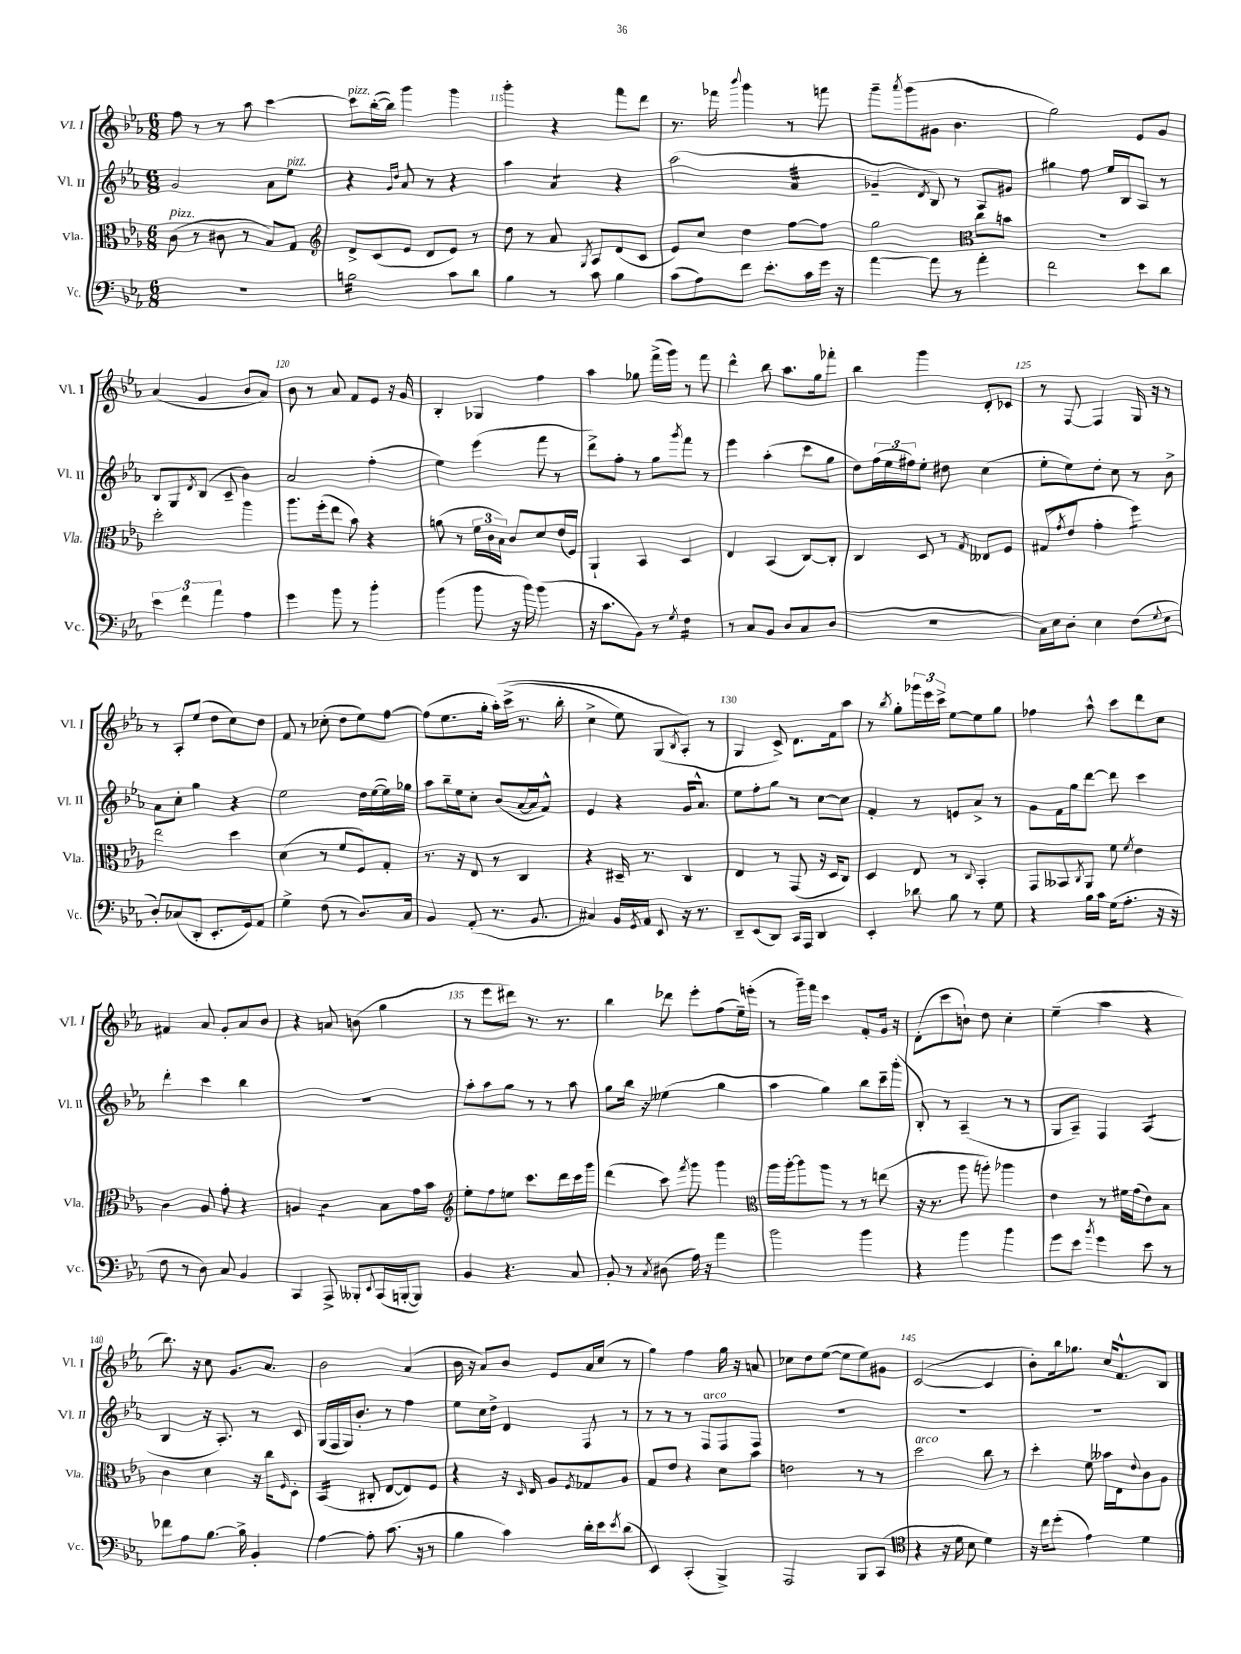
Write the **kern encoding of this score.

**kern	**kern	**kern	**kern
*staff4	*staff3	*staff2	*staff1
*clefF4	*clefC3	*clefG2	*clefG2
*k[b-e-a-]	*k[b-e-a-]	*k[b-e-a-]	*k[b-e-a-]
*M6/8	*M6/8	*M6/8	*M6/8
2.r	(8c	2g	8ff
.	8r	.	8r
.	8c#	.	8r
.	8r	.	8aa-
.	8B-)	8a-	[4ccc
.	8G	8ee-	.
=	=	=	=
*	*clefG2	*	*
2B	8d^	4r	8ccc]
.	(8c	.	([16bb-'
.	.	.	16bb-])
.	.	16qqg	.
.	.	16qqdd	.
.	8e-	8a-	4ggg
.	8d	8r	.
8c	8e-)	4r	4ggg
8d	8r	.	.
=	=	=	=
4B-	8dd	4aa-	4ggg'
.	8r	.	.
8r	8a-	4a-	4r
.	8qG	.	.
8c	8A-	.	.
4B-	(8d	4r	8fff
.	8c	.	8ddd
=	=	=	=
(8c	8e-)	(2aa-	8.r
8A-)	8cc	.	.
.	.	.	16fff-
.	.	.	8qqbbb-
8f	4dd	.	4ggg
8.e-'	.	.	.
.	[8ff	4a-	8r
16c	.	.	.
16g	8ff]	.	8fff
16r	.	.	.
=	=	=	=
[4a-	2gg	4g-~	8ggg~
.	.	.	8qaaa-
.	.	.	(8ggg
.	.	8qd	.
8a-]	.	8B-)	8g#
8r	.	8r	4.b-
*	*clefC3	*	*
4a-'	8cc	8A-	.
.	8b	8g#	.
=	=	=	=
2f	2.r	4gg#	2gg)
.	.	8ff	.
.	.	16ee-	.
.	.	16B-	.
8e-	.	8A-	8e-
8d	.	8r	8g
=	=	=	=
6e-	2dd'	8B-	(4a-
.	.	8G	.
6f	.	.	.
.	.	8qd	.
.	.	(8B-	4g
6a-	.	.	.
.	.	8c~	.
4A-	4aa-	4b-)	8b-
.	.	.	8a-)
=	=	=	=
4g	8.aa-	2a-	8b-
.	.	.	8r
.	(16ff'	.	.
8b-	8ee-	.	8a-
8r	8b-)	.	8f
4b-'	4r	(4ff'	8e-
.	.	.	16r
.	.	.	16g
=	=	=	=
(4b-	(8a	4ee-)	4B-'
.	8r	.	.
8b-	24f	(4eee-	4G-
.	24c	.	.
.	24B-)	.	.
16r	8c	.	.
16b-)	.	.	.
(4b-	8d	8fff	4ff
.	(16e-	8r	.
.	16F)	.	.
=	=	=	=
16r	4AA-`	8ddd^)	4aa-
8.c	.	.	.
.	.	8ff'	.
8BB-)	4BB-	8r	8gg-
8r	.	8gg	(16fff^
.	.	.	16ggg)
8qG	.	8qggg	.
4F	4D	8fff	8r
.	.	8r	8fff
=	=	=	=
8r	4E-	4eee-	4ddd^^
8C	.	.	.
8BB-	(4BB-	(4aa-'	8bb-
8D	.	.	8.aa-
8C	[8C)	8ccc	.
.	.	.	16gg
(8D	8C']	8gg	8fff-'
=	=	=	=
2.r	4C	8dd)	4bb-
.	.	(24ff	.
.	.	24ee-	.
.	.	24ff#)	.
.	8D	8ee-'	4ggg
.	8r	8dd#	.
.	8qG	.	.
.	8E--	(4cc	8d'
.	8F	.	8c-
=	=	=	=
16C)	(8G#	8ee-'	8r
16E-	.	.	.
.	8qg	.	.
8D'	8e-	8ee-)	[8F
4E-	4g'	8dd'	4F]
.	.	8cc	.
(8F	4ff)	8r	16G
.	.	.	16r
8qqG	.	.	.
8E-	.	8b-^	8r
=	=	=	=
8D')	2ee-	8a-	8r
(8C-	.	8cc'	8A-'
8DD'	.	4gg	(8ee-
8.EE-'	.	.	8dd
.	4dd	4r	8cc)
16GG)	.	.	.
8AA-	.	.	8dd
=	=	=	=
4G^	(4d	2ee-	8f
.	.	.	8r
(8F	8r	.	(8cc-'
8r	8f	.	8dd
8.D)	8F)	16dd	8ee-)
.	.	([16ee-	.
.	8G'	16ee-])	[8ff
16C	.	16gg-	.
=	=	=	=
4BB-	8.r	8aa-	(8ff]
.	.	16bb-~	8.ee-
.	16r	16ee-	.
(8AA-'	8E-	8cc'	.
.	.	.	16gg'
8.r	8r	(8b-	&(16aa-')
.	.	.	(16ccc^
.	4C	[16a-	8.r
8.BB-	.	16a-]	.
.	.	8f^^)	.
.	.	.	16bb-'
=	=	=	=
4C#)	4r	4e-	4cc^
16BB-	16D#~	4r	8ee-)
8qGG	.	.	.
16AA-	8.r	.	.
8EE-	.	.	(8G
.	.	.	8qB-
16r	4C	16g	8A-'&)
8.r	.	8.a-^^	.
.	.	.	8r
=	=	=	=
8DD~	4E-	8ee-	4G
(8EE-	.	8ff'	.
8DD)	8r	8gg	8c^)
16CC	(8GG	8r	8.d
16AAA-	.	.	.
4DD	16r	[8cc	.
.	16D	.	16f
.	8C)	8cc]	8aa-
=	=	=	=
4EE-'	4D	4f'	8r
.	.	.	8qbb-
.	.	.	8gg'
8d-	8E-	8r	24ggg-
.	.	.	24eee-
.	.	.	24ccc^
8B-	8r	8e	[8ee-
.	8qqC	.	.
8r	4BB-'	8a-^	8ee-]
8G	.	8r	8gg
=	=	=	=
4r	8GG	8g	4ff-
.	8BB--	16f	.
.	.	16gg	.
.	8qC	.	.
16B-	8AA-	[8ddd	8aa-^^
16c	.	.	.
(16G	8f	8ddd]	8ccc
8.A-'	.	.	.
.	8qf	.	.
.	4e-	4ccc	8ddd
16r	.	.	8cc
16r	.	.	.
=	=	=	=
8F	4c	4ddd'	4f#
8r	.	.	.
8D)	8A-	4ccc	8a-
8C	8g'	.	8g'
4BB-	4r	4bb-	8a-
.	.	.	8b-
=	=	=	=
4CC	4A	2.r	4r
8AAA-^	4c	.	8a
8BBB--'	.	.	(8b
8qqEE-	.	.	.
(16CC	8B-	.	4gg
[16BBB'	.	.	.
8BBB])	16g	.	.
.	16b-	.	.
=	=	=	=
*	*clefG2	*	*
4BB-	8ee-'	8aa-'	8r
.	8ff	8aa-	8eee-
4.r	8ee	8gg	8ddd#)
.	8.ccc	8r	8.r
.	.	8r	.
.	16ddd	.	8.r
8C	16ccc	8aa-	.
.	16ggg	.	.
=	=	=	=
8BB-'	(4ddd	8gg	4bb-
8r	.	16bb-	.
.	.	16r	.
8qC	.	.	.
(8D#	8ccc)	(4ee--	8ddd-
.	8qfff	.	.
16A-)	8ggg	.	8eee-'
16r	.	.	.
4a-	4ggg	4gg	(8ff
.	.	.	16ee-~)
.	.	.	(16eee'
=	=	=	=
*	*clefC3	*	*
2b-	16aa-	4aa-	8r
.	[16aa-'	.	.
.	8aa-]	.	16ggg~)
.	.	.	16fff
.	8aa-	4gg)	4ccc
.	8r	.	.
4b-	8r	8bb-	8f'
.	(8ee	16ccc~	16g
.	.	(16ggg'	16r
=	=	=	=
4r	16r	8B-')	(8d'
.	8.r	.	.
.	.	8r	8ccc
4b-	8aa-	(4A-~	8b`)
.	8aa')	.	8dd
4b-	4aa-	8r	4cc'
.	.	8r	.
=	=	=	=
8g	4e-	8G	(4ee-~
8e-	.	8A-~)	.
8qb-	.	.	.
4g	8r	4F	4aa-
.	16f#	.	.
.	(16g	.	.
8e-	8e-)	(4A-	4r
8r	8B-	.	.
=	=	=	=
8f-	4c	4B-	8.bb-)
8A-	.	.	.
.	.	.	16r
[8.B-	4d	16r	8cc
.	.	8.A-')	.
.	.	.	8.g
16B-^]	.	.	.
4BB-'	16r	8r	.
.	16cc	.	8.a-
.	16qqF	.	.
.	8D'	8c	.
=	=	=	=
[4A-	(4BB-	(16G	2b-
.	.	16F	.
.	.	16G)	.
.	.	8.b-'	.
8A-']	8C#'	.	.
(8.c	[8E-	8r	.
.	8E-])	4ff	(4a-
16r	.	.	.
8r	8F	.	.
=	=	=	=
4B-	4r	8ee-	16b-
.	.	.	16r
.	.	16cc	8a-)
.	.	16dd^	.
4c)	16r	4d	8b-
.	16qqD	.	.
.	16E-	.	.
.	8A-	.	8e-
.	8qF	.	.
16d'	8G-	8F	16a-
16e-	.	.	(16cc
8qe-	.	.	.
(8d	8A-	8r	8r
=	=	=	=
4EE-)	8G	8r	4gg)
.	8e-	8r	.
(4CC'	4r	8r	4ff
.	.	8F	.
4BBB-^)	8d	8F	16gg
.	.	.	16r
.	8b-	8F	8a
=	=	=	=
2AAA-	2e	2.r	8cc-
.	.	.	8dd
.	.	.	([8ee-
.	.	.	8ee-]
8BBB-	8r	.	8ee-)
(8CC	8r	.	8g#
=	=	=	=
*clefC4	*	*	*
4r	2dd	2.r	([2c
16r	.	.	.
16d	.	.	.
8B-	.	.	.
4d)	8cc	.	4c]
.	8r	.	.
=	=	=	=
16r	4dd'	2.r	8b-')
16cc	.	.	.
(8dd'	.	.	16bb-
.	.	.	8.gg-
4e-)	8f	.	.
.	16b--	.	16cc
.	16E-	.	8.f^^
.	8qqe-	.	.
4d	8c	.	.
.	8A-	.	8B-
==	==	==	==
*-	*-	*-	*-
